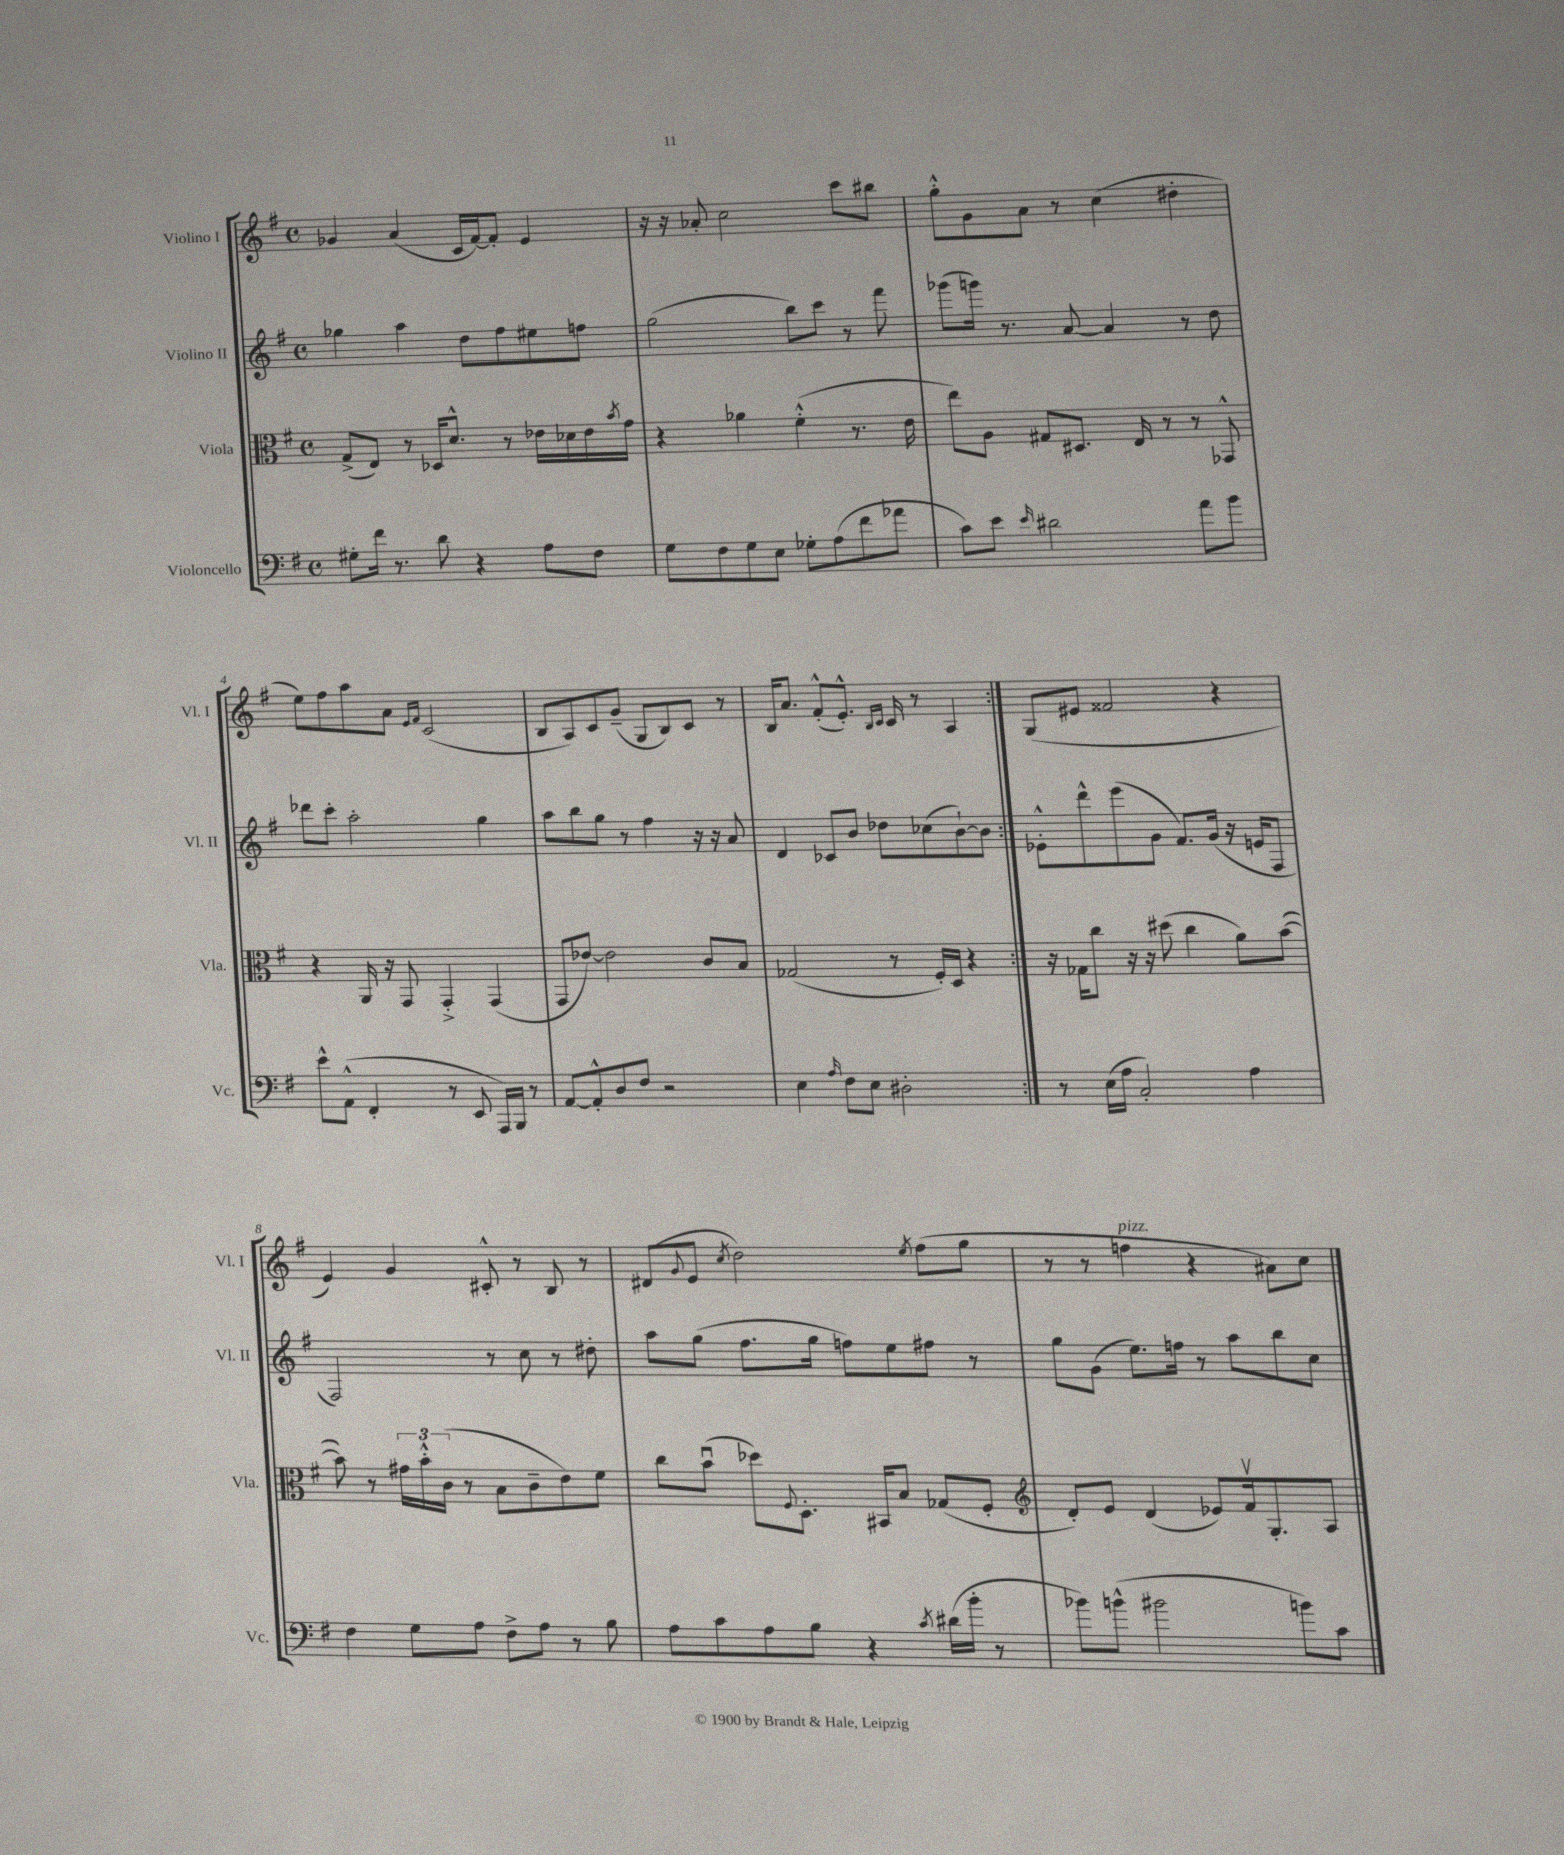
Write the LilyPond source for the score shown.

<<
\new StaffGroup <<
\new Staff = "s0" \with { instrumentName = "Violino I" shortInstrumentName = "Vl. I" } {
    \clef treble \key g \major \defaultTimeSignature \time 4/4
    \repeat volta 2 { ges'4 a'4( c'16 fis'16~) fis'8-. e'4 |
    r16 r16 aes'8-. c''2 c'''8 bis''8 |
    g''8-.-^ g'8 a'8 r8 c''4( dis''4-. |
    e''8) fis''8 a''8 a'8 \grace { e'16 fis'16 } c'2( |
    b8 a8) c'8 g'8--( g8 b8) c'8 r8 |
    b16 a'8. fis'8-.-^( e'8.-.-^) \grace { b16 c'16 } c'16 r8 a4 | }
    g8( eis'8 fisis'2 r4 |
    e'4) g'4 cis'8-.-^ r8 b8 r8 |
    dis'8( \appoggiatura { g'8 } e'8 \acciaccatura { c''8 } d''2) \acciaccatura { e''8 } fis''8( g''8 |
    r8 r8 f''4^\markup { \italic "pizz." } r4 ais'8) c''8 \bar "|." |
}
\new Staff = "s1" \with { instrumentName = "Violino II" shortInstrumentName = "Vl. II" } {
    \clef treble \key g \major \defaultTimeSignature \time 4/4
    \repeat volta 2 { ges''4 a''4 d''8 fis''8 eis''8 f''8 |
    g''2( b''8) c'''8 r8 fis'''8 |
    ges'''8( g'''16) r8. a'8~ a'4 r8 d''8 |
    des'''8 c'''8-. a''2-. g''4 |
    a''8 b''8 g''8 r8 fis''4 r16 r16 a'8 |
    d'4 ces'8 b'8 des''8 ces''8( b'8~-!) b'8 | }
    ees'8-.-^ d'''8-^ e'''8( g'8 fis'8.) g'16( r16 e'16 fis8 |
    fis2) r8 c''8 r8 dis''8-. |
    a''8 g''8( fis''8. g''16 f''8) e''8 fis''8 r8 |
    g''8 g'8( e''8.) f''16 r8 a''8 b''8 c''8 \bar "|." |
}
\new Staff = "s2" \with { instrumentName = "Viola" shortInstrumentName = "Vla." } {
    \clef alto \key g \major \defaultTimeSignature \time 4/4
    \repeat volta 2 { g8->( e8) r8 des16 d'8.-^ r8 ees'16 des'16 ees'16 \acciaccatura { b'8 } g'16 |
    r4 aes'4 fis'4-.-^( r8. e'16 |
    e''8) a8 gis8 dis8. e16 r8 r8 ges,8-^ |
    r4 a,16 r16 g,8 g,4-.-> g,4( |
    g,8 ees'8~) ees'2 c'8 b8 |
    ges2( r8 fis16-.) d16 r4 | }
    r16 ges16 c''8 r16 r16 dis''8( c''4 a'8) b'8~( |
    b'8) r8 \tuplet 3/2 { gis'16 b'16-.-^ c'16( } r8 b8 c'8-- e'8) fis'8 |
    c''8 b'8\downbow( des''8) \appoggiatura { fis8 } d8.-. bis,16 b8 ges8( fis8-. |
    \clef treble d'8-.) e'8 d'4( ees'8) fis'16\upbow g8.-. a8 \bar "|." |
}
\new Staff = "s3" \with { instrumentName = "Violoncello" shortInstrumentName = "Vc." } {
    \clef bass \key g \major \defaultTimeSignature \time 4/4
    \repeat volta 2 { gis8-. fis'16 r8. d'8 r4 a8 fis8 |
    g8 fis8 g8 e8 ges8-. a8( fis'8 aes'8 |
    c'8) e'8 \grace { e'16 } dis'2 a'8 b'8 |
    e'8-^ a,8-^( fis,4-. r8 e,8 a,,16) b,,16 r8 |
    a,8~ a,8-.-^ d8 fis8 r2 |
    e4 \grace { a16 } fis8 e8 dis2-. | }
    r8 e16( a16 c2-.) a4 |
    fis4 g8 a8 fis8-> a8 r8 b8 |
    a8 c'8 a8 b8 r4 \acciaccatura { c'8 } dis'16( b'16-. r8 |
    bes'8) b'8-^( bis'2 b'8) c'8 \bar "|." |
}
>>
>>
